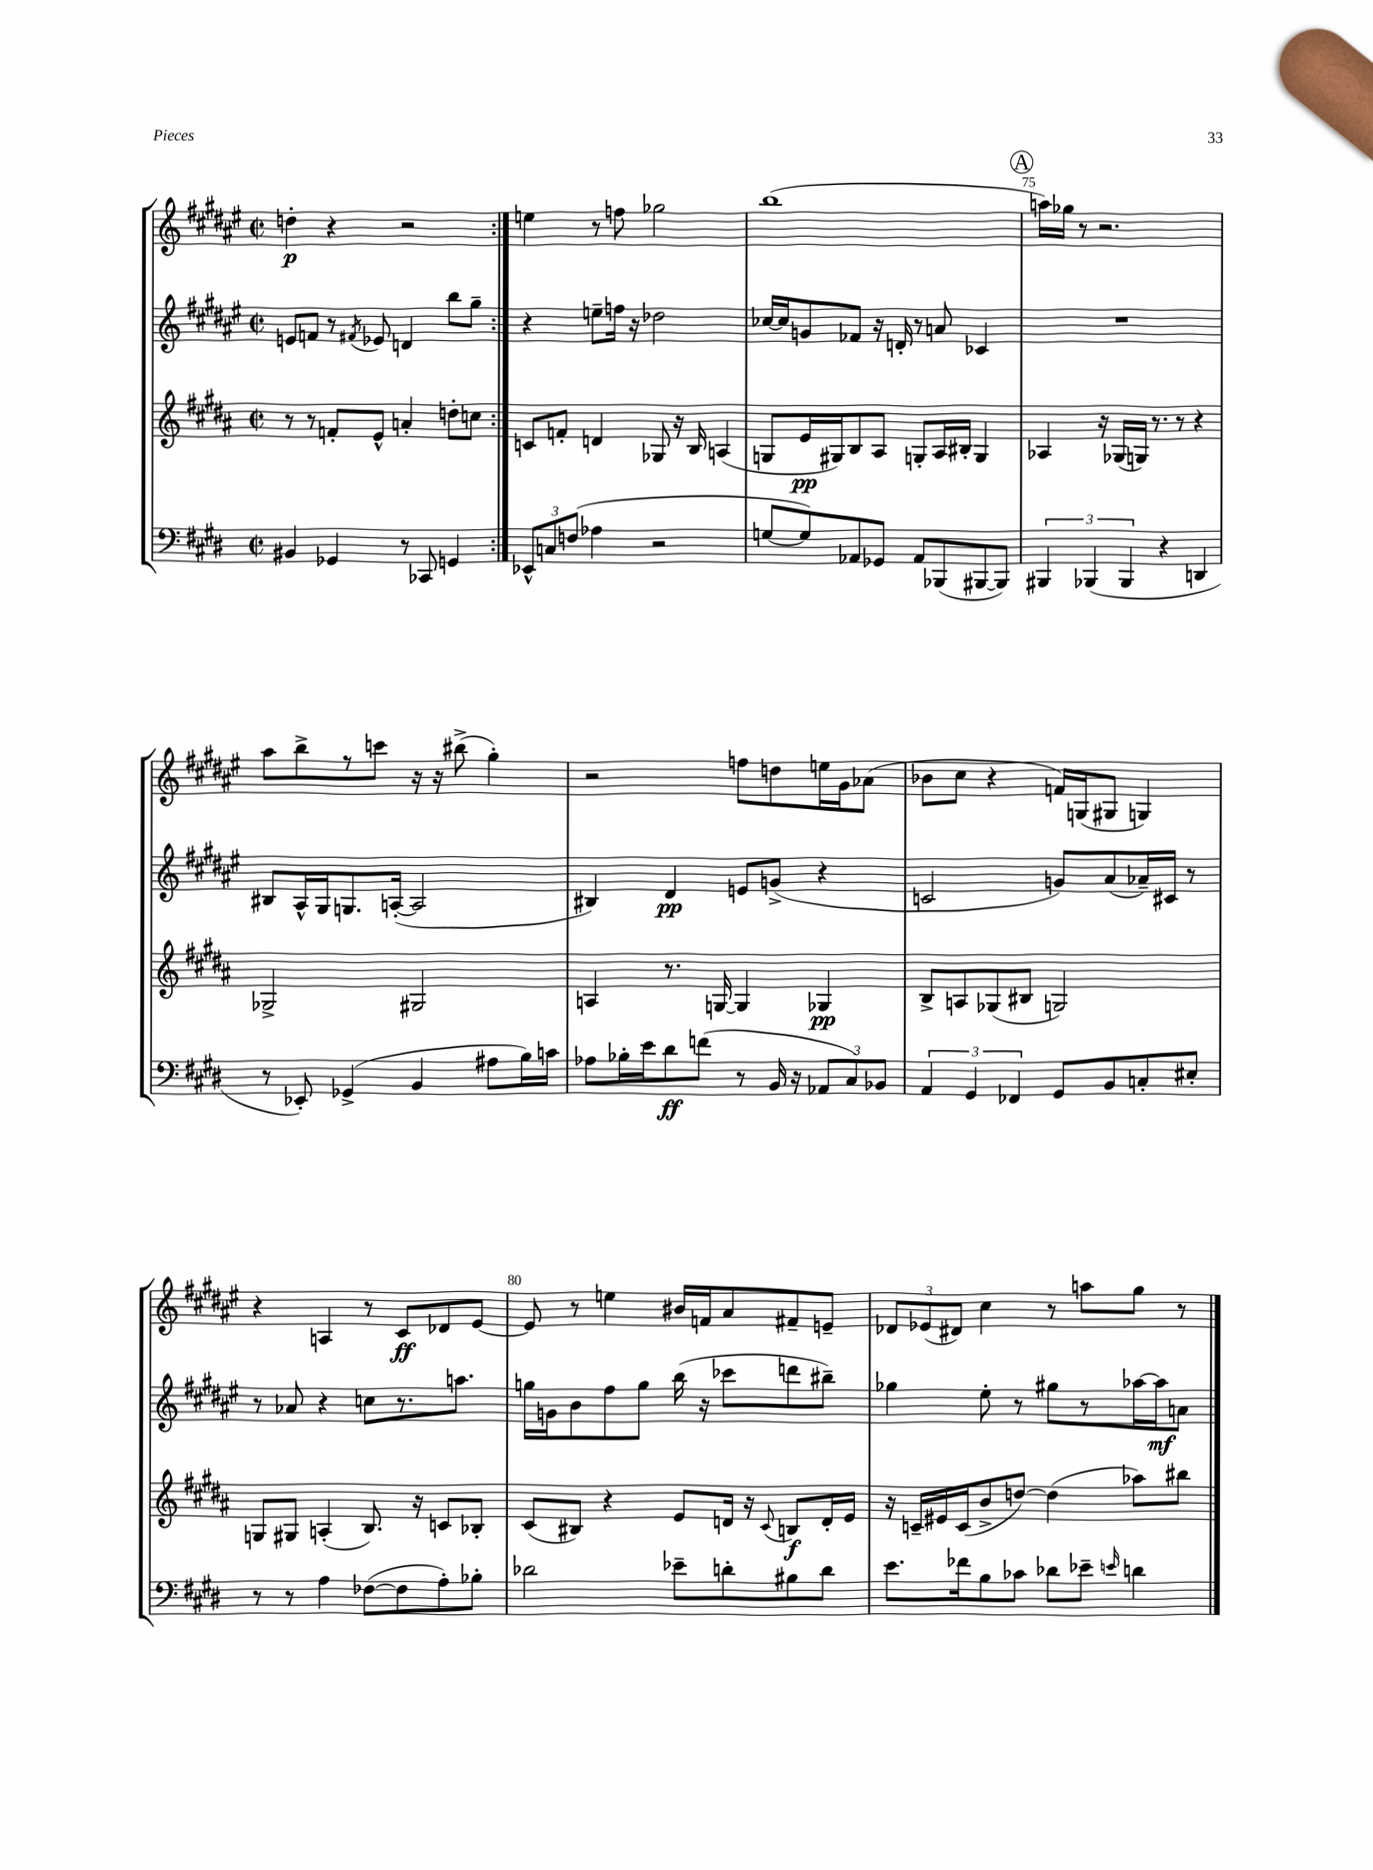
<<
\new StaffGroup <<
\new Staff = "s0" {
    \clef treble \key fis \major \defaultTimeSignature \time 2/2
    \autoBeamOff \repeat volta 2 { d''4-.\p r4 r2 | }
    e''4 r8 f''8 ges''2 |
    b''1( |
    \mark \markup { \circle "A" } a''16[) ges''16] r8 r2. |
    ais''8[ b''8-> r8 c'''8] r16 r16 bis''8->( gis''4-.) |
    r2 f''8[ d''8 e''16 gis'16 aes'8]( |
    bes'8[ cis''8] r4 f'16[) g16( gis8] g4) |
    r4 a4 r8 cis'8[\ff des'8 eis'8]~ |
    eis'8 r8 e''4 bis'16[ f'16 ais'8 fis'8-- e'8]-- |
    \tuplet 3/2 { des'8[ ees'8( dis'8]) } cis''4 r8 a''8[ gis''8] r8 \bar "|." |
}
\new Staff = "s1" {
    \clef treble \key fis \major \defaultTimeSignature \time 2/2
    \autoBeamOff \repeat volta 2 { e'8[ f'8] r8 \acciaccatura { fis'8 } ees'8 d'4 b''8[ gis''8]-- | }
    r4 e''8[-- f''16] r16 des''2 |
    ces''16[~ ces''16 g'8 fes'8] r16 d'16-. r8 a'8 ces'4 |
    \mark \markup { \circle "A" } R1 |
    bis8[ ais16-^ gis16 g8. a16]~-.( a2 |
    bis4) dis'4\pp e'8[ g'8]->( r4 |
    c'2 g'8[) ais'8( aes'16--) cis'16] r8 |
    r8 aes'8 r4 c''8[ r8. a''8.] |
    g''16[ g'16 b'8 fis''8 g''8] b''16( r16 ces'''8[ d'''8 bis''8]--) |
    ges''4 eis''8-. r8 gis''8[ r8 aes''16~ aes''16\mf a'8] \bar "|." |
}
\new Staff = "s2" {
    \clef treble \key b \major \defaultTimeSignature \time 2/2
    \autoBeamOff \repeat volta 2 { r8 r8 f'8[-. e'8]-^ a'4-. d''8[-. c''8] | }
    c'8[ f'8]-. d'4 ges8 r16 b16 a4( |
    g8[ e'16\pp gis16) b8 ais8] g8[-. ais16 bis16]-. g4 |
    \mark \markup { \circle "A" } aes4 r16 ges16[( g16]) r8. r8 r4 |
    ges2-> gis2 |
    a4 r8. g16~ g4 ges4\pp |
    b8[-> a8 ges8( bis8] g2) |
    g8[ gis8] a4-.( b8.) r16 c'8[ bes8]-. |
    cis'8[( bis8]) r4 e'8[ d'16] r16 \appoggiatura { cis'8 } b8[\f d'16-. e'16] |
    r16 c'16[-- eis'16 c'16( b'8-> d''8]~) d''4( aes''8[) bis''8] \bar "|." |
}
\new Staff = "s3" {
    \clef bass \key e \major \defaultTimeSignature \time 2/2
    \autoBeamOff \repeat volta 2 { bis,4 ges,4 r8 ces,8 g,4 | }
    \tuplet 3/2 { ees,8[-^ c8 f8]( } aes4 r2 |
    g8[~ g8) aes,8 ges,8] aes,8[ bes,,8( bis,,8~ bis,,8]) |
    \mark \markup { \circle "A" } \tuplet 3/2 { bis,,4 bes,,4( bes,,4 } r4 d,4 |
    r8 ees,8-.) ges,4->( b,4 ais8[ b16) c'16] |
    aes8[ bes16-. e'16 dis'8\ff f'8]( r8 b,16 r16 \tuplet 3/2 { aes,8[ cis8) bes,8] } |
    \tuplet 3/2 { a,4 gis,4 fes,4 } gis,8[ b,8 c8-. eis8]-. |
    r8 r8 a4 fes8[~( fes8 a8-.) bes8]-. |
    des'2 ees'8[-- d'8-. bis8 d'8] |
    e'8.[ fes'16 b8 ces'8] des'8[ ees'8]-- \grace { e'16 } d'4 \bar "|." |
}
>>
>>
\layout { \context { \Score currentBarNumber = #72 \override BarNumber.break-visibility = ##(#f #t #t) barNumberVisibility = #(every-nth-bar-number-visible 5) } }
